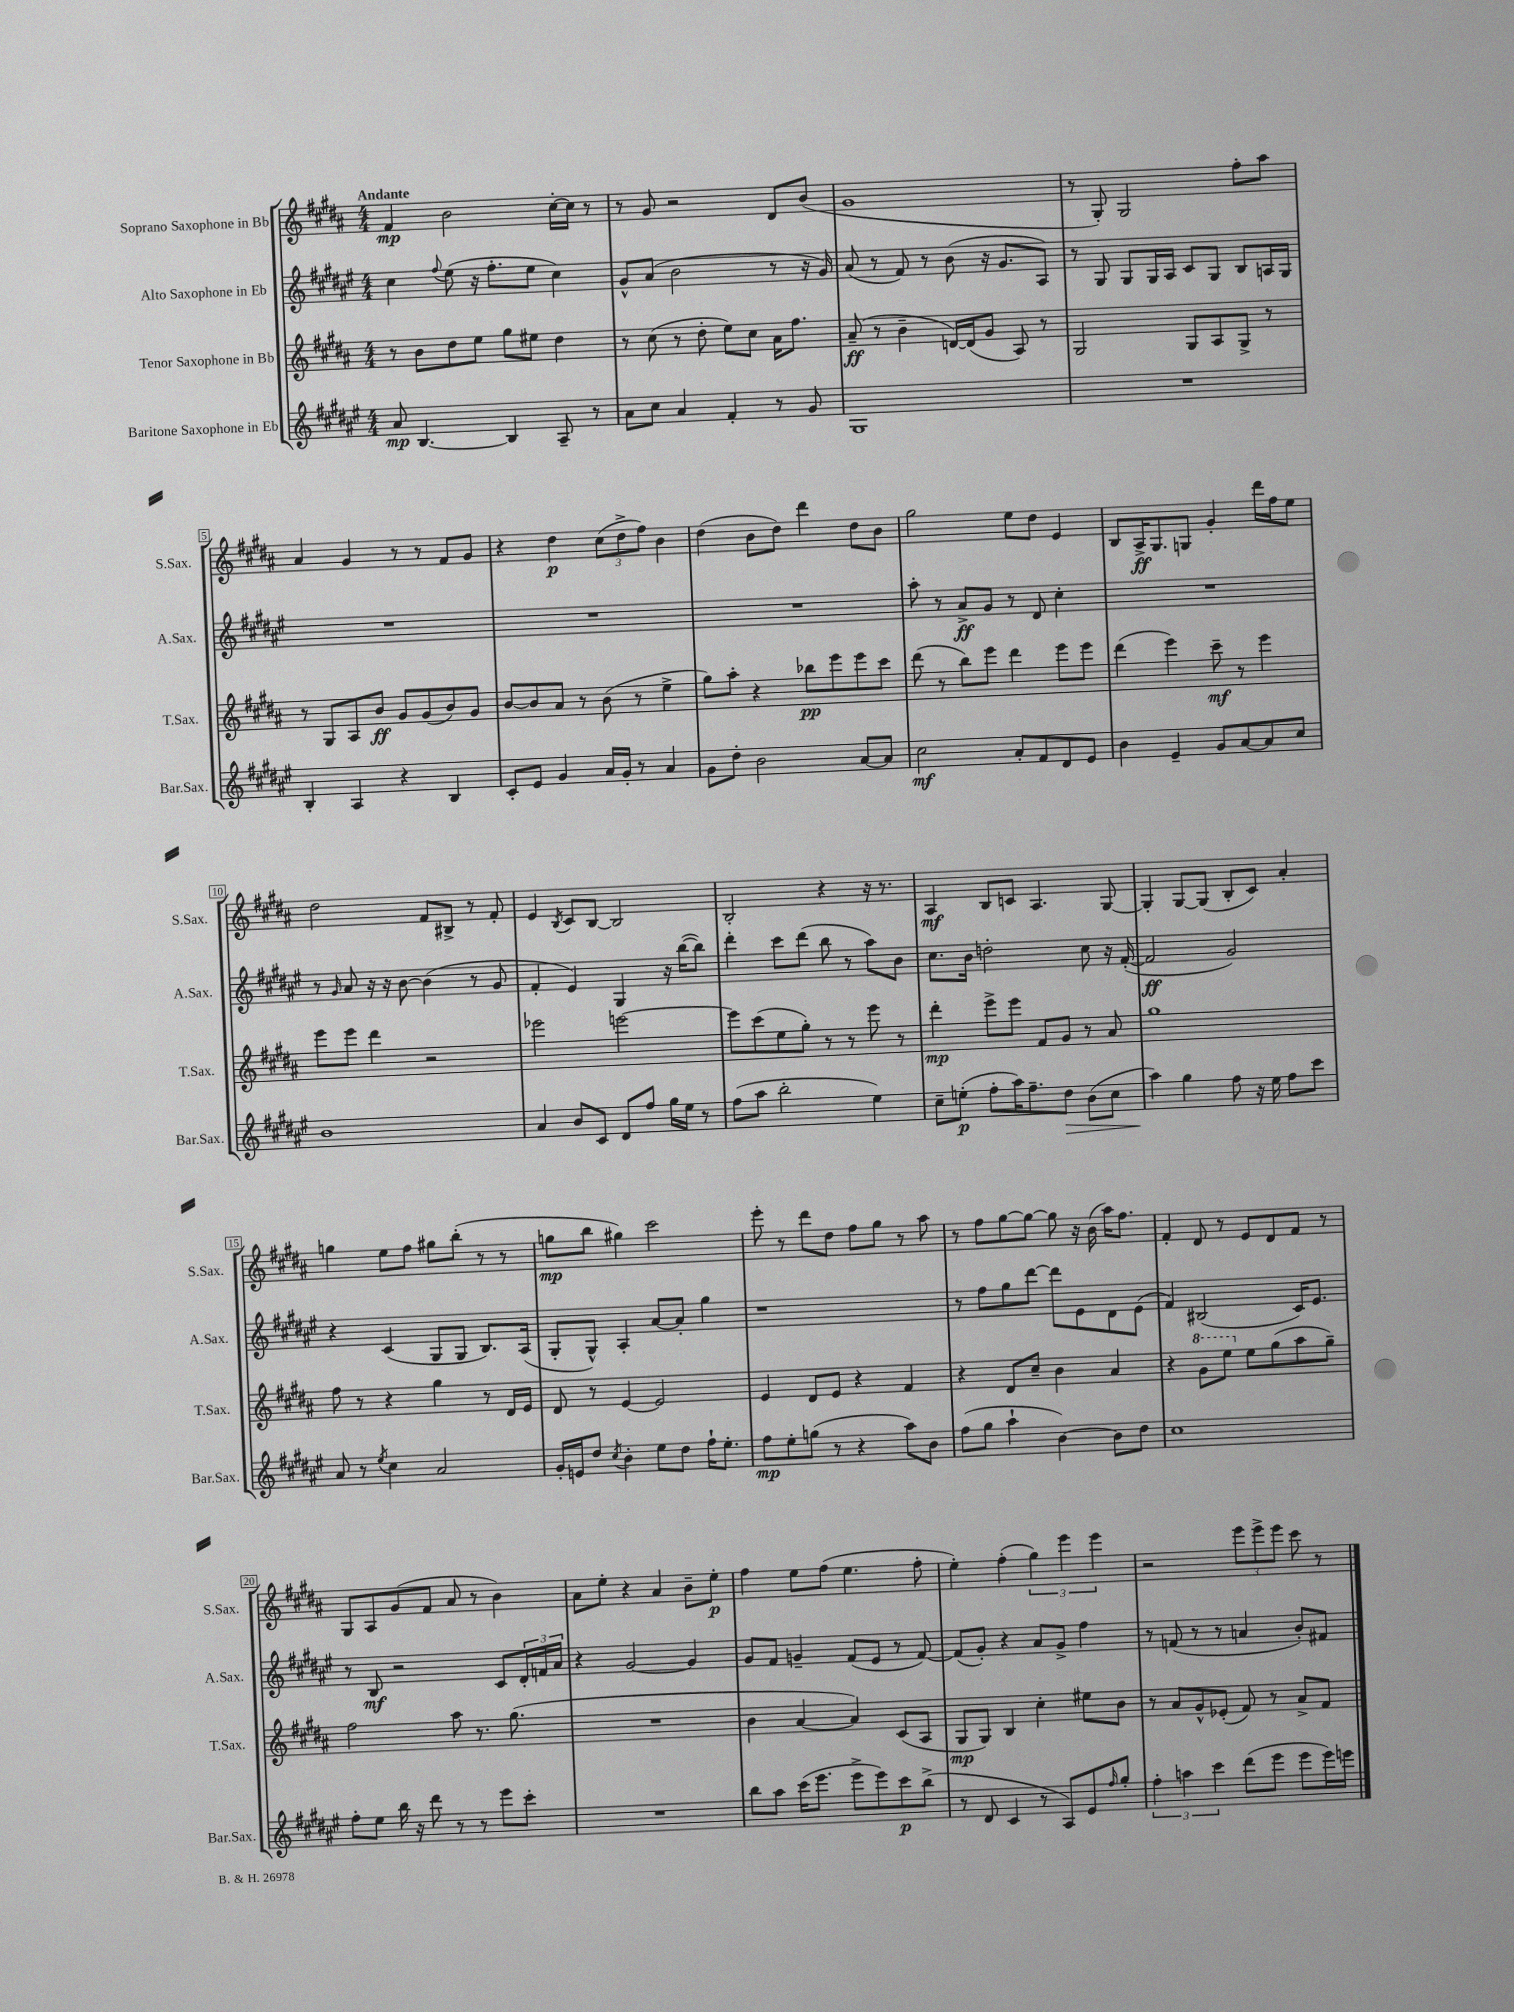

**kern	**kern	**kern	**kern
*staff4	*staff3	*staff2	*staff1
*clefG2	*clefG2	*clefG2	*clefG2
*k[f#c#g#d#a#e#]	*k[f#c#g#d#a#]	*k[f#c#g#d#a#e#]	*k[f#c#g#d#a#]
*M4/4	*M4/4	*M4/4	*M4/4
8a#	8r	4cc#	4f#
[4.B	8b	.	.
.	.	8qqff#	.
.	8dd#	(8ee#	2b
.	8ee	16r	.
.	.	8.ff#'	.
4B]	8gg#	.	.
.	8ee#	8ee#	.
8A#~	4dd#	4cc#)	[16cc#'
.	.	.	16cc#]
8r	.	.	8r
=	=	=	=
8a#	8r	8g#^^	8r
8cc#	(8cc#	(8a#	8g#
4a#	8r	2b	2r
.	8dd#'	.	.
4f#'	8ee)	.	.
.	8cc#	.	.
8r	16a#	8r	8d#
.	8.ff#	.	.
8g#	.	16r	(8b
.	.	16g#)	.
=	=	=	=
1G#	(8a#~	(8a#	1g#
.	8r	8r	.
.	4b~	8f#)	.
.	.	8r	.
.	[16d)	(8b	.
.	(16d]	.	.
.	8g#	16r	.
.	.	8.g#	.
.	8A#)	.	.
.	8r	8A#)	.
=	=	=	=
1r	2G#	8r	8r
.	.	8G#	8G#')
.	.	8G#	2G#
.	.	16G#	.
.	.	16A#	.
.	8G#	8c#	.
.	8A#	8G#	.
.	8G#^	8B	8ff#'
.	8r	16A	8aa#
.	.	16G#	.
=	=	=	=
4B'	8r	1r	4a#
.	8G#	.	.
4A#	8A#	.	4g#
.	8b	.	.
4r	8g#	.	8r
.	(8g#	.	8r
4B	8b)	.	8f#
.	8g#	.	8g#
=	=	=	=
8c#'	[8b	1r	4r
8e#	8b]	.	.
4g#	8a#	.	4dd#
.	8r	.	.
16a#	(8b	.	(12cc#
16g#'	.	.	.
.	.	.	12dd#^
8r	8r	.	.
.	.	.	12ff#)
4a#	4ee^	.	4b
=	=	=	=
8g#	8gg#)	1r	(4dd#
8dd#'	8aa#'	.	.
2b	4r	.	8b
.	.	.	8dd#)
.	8bb-	.	4ddd#
.	8eee	.	.
[8a#	8eee	.	8dd#
8a#]	8ccc#	.	8b
=	=	=	=
2cc#	(8ddd#	8aa#'	2gg#
.	8r	8r	.
.	8bb)	8a#^	.
.	8eee	8g#	.
8a#'	4ddd#	8r	8ee
8f#	.	8d#	8dd#
8d#	8eee	4cc#'	4e
8e#	8eee	.	.
=	=	=	=
4b	(4ddd#	1r	8B
.	.	.	16A#^
.	.	.	8.G#
4e#~	4eee)	.	.
.	.	.	8G
8g#	8ccc#~	.	4g#'
[8a#	8r	.	.
8a#]	4eee	.	16ddd#
.	.	.	16ff#
8cc#	.	.	8ee
=	=	=	=
1b	8eee	8r	2dd#
.	.	16qqg#	.
.	8eee	8a#	.
.	4ddd#	16r	.
.	.	16r	.
.	.	[8b	.
.	2r	(4b]	8f#
.	.	.	8B#^
.	.	8r	8r
.	.	8g#	8f#'
=	=	=	=
4a#	2eee-	4f#'	4e
.	.	.	8qB
8b	.	4e#)	8c#
8c#	.	.	[8B
8d#	[2eee	4G#	2B]
8ff#	.	.	.
16gg#	.	16r	.
16ee#	.	([16bb	.
8r	.	8bb])	.
=	=	=	=
(8ff#	8eee]	4ddd#'	2B'
8aa#	(8ccc#	.	.
2bb'	8ee	8ccc#	.
.	8gg#')	(8ddd#	.
.	8r	8bb	4r
.	8r	8r	.
4ee#)	8eee	8aa#)	16r
.	.	.	8.r
.	8r	8b	.
=	=	=	=
8cc#~	4ddd#'	8.cc#	4A#
(8ee'	.	.	.
.	.	16b	.
8ff#'	8eee^	2dd'	8B
16aa#)	8eee	.	8c
8.ff#~	.	.	.
.	8f#	.	4.A#
8dd#	8g#	.	.
(8b	8r	8cc#	.
8cc#	8a#	16r	[8G#
.	.	([16f#'	.
=	=	=	=
4aa#)	1gg#	2f#]	4G#']
4gg#	.	.	[8G#
.	.	.	(8G#]
8ff#	.	2g#)	8B'
16r	.	.	8c#)
16ee#	.	.	.
8ff#	.	.	4a#'
8ccc#	.	.	.
=	=	=	=
8a#	8ff#	4r	4gg
8r	8r	.	.
8qee#	.	.	.
4cc#	4r	(4c#	8ee
.	.	.	8ff#
2a#	4gg#	8G#	8gg#
.	.	8G#	(8bb'
.	8r	8.B)	8r
.	16d#	.	8r
.	16e	(16A#	.
=	=	=	=
16g#'	8d#	8G#'	8gg
16e	.	.	.
8dd#	8r	8G#^^)	8bb
8qcc#	.	.	.
4b'	[4e	4A#'	4gg#)
8ee#	2e]	[8a#	2ccc#
8dd#	.	8a#']	.
16ff#`	.	4gg#	.
8.ee#'	.	.	.
=	=	=	=
8ff#	4e	1r	8eee'
8ee#'	.	.	8r
(8gg	8d#	.	8ddd#
8r	8e	.	8dd#
4r	4r	.	8ff#
.	.	.	8gg#
8aa#)	4f#	.	8r
8b	.	.	8aa#
=	=	=	=
(8ff#	4r	8r	8r
8gg#	.	8ff#	8ff#
4aa#`	8d#	8gg#	[8gg#
.	8cc#~	[8ddd#	8gg#_
[4b)	4b	8ddd#]	8gg#]
.	.	8e#	16r
.	.	.	(16b
8b]	4a#	8d#	16aa#)
.	.	.	8.ff#
8dd#	.	(8e#	.
=	=	=	=
1cc#	4r	4f#)	4f#'
.	8gg#	(2B#	8d#
.	8eee	.	8r
.	8ee	.	8e
.	(8gg#	.	8d#
.	8aa#	16c#)	8f#
.	.	8.e#	.
.	8gg#~)	.	8r
=	=	=	=
8ff#'	2ff#	8r	8G#
8ee#	.	8B	8A#
16bb	.	2r	(8g#
16r	.	.	.
8ddd#	.	.	8f#
8r	8aa#	.	8a#
8r	8.r	.	8r
8eee#	.	8c#	4b)
.	(8.gg#	.	.
8ccc#'	.	24d#'	.
.	.	24f	.
.	.	24a#	.
=	=	=	=
1r	1r	4r	8a#
.	.	.	8ee'
.	.	[2g#	4r
.	.	.	4a#
.	.	4g#]	8b~
.	.	.	8ee'
=	=	=	=
8bb	4b	8g#	4ff#
8aa#	.	8f#	.
(16ccc#	[4a#	4g~	8ee
8.eee#	.	.	.
.	.	.	(8ff#
8eee#^	4a#])	(8f#	4.ee
8eee#)	.	8e#	.
8ccc#	(8c#	8r	.
(8bb^	8A#	[8f#)	8ff#'
=	=	=	=
8r	8G#	(8f#]	4ee')
8d#	8G#)	8g#')	.
4c#	4B	4r	(4ff#'
8r	4cc#'	8a#	6gg#)
8A#)	.	8g#^	.
.	.	.	6eee
8e#	8ee#	4ff#	.
.	.	.	6eee
16qqff#	.	.	.
8gg#'	8b	.	.
=	=	=	=
6ff#'	8r	8r	2r
.	8a#	(8f	.
6aa	.	.	.
.	8g#^^	8r	.
6ccc#	.	.	.
.	(8e-'	8r	.
(8ddd#	8f#)	4a	12eee
.	.	.	12eee^
8eee#	8r	.	.
.	.	.	12eee
8eee#	8a#^	8b')	8ccc#
16eee#)	8f#	8f#	8r
16eee	.	.	.
==	==	==	==
*-	*-	*-	*-
